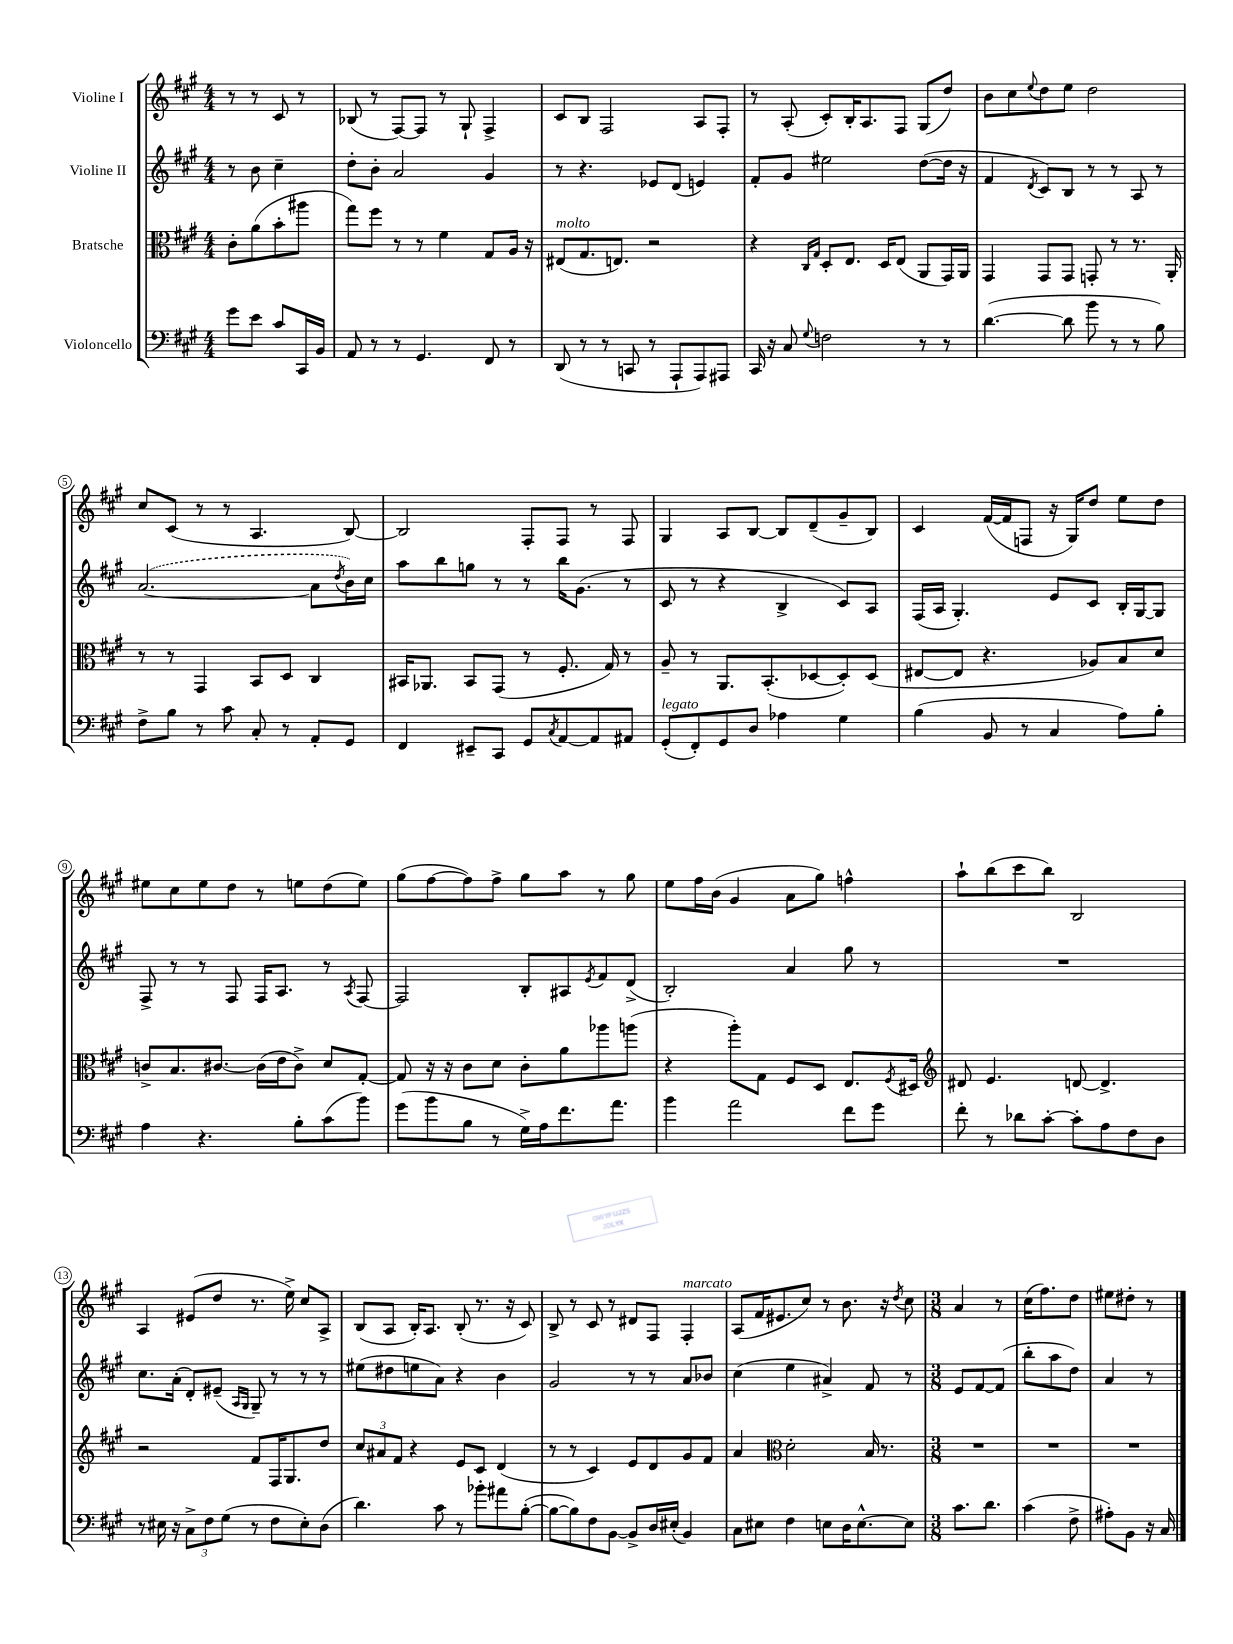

**kern	**kern	**kern	**kern
*part4	*part3	*part2	*part1
*staff4	*staff3	*staff2	*staff1
*I"Violoncello	*I"Bratsche	*I"Violine II	*I"Violine I
*clefF4	*clefC3	*clefG2	*clefG2
*k[f#c#g#]	*k[f#c#g#]	*k[f#c#g#]	*k[f#c#g#]
*M4/4	*M4/4	*M4/4	*M4/4
=	=	=	=
8g#\L	8c#'\L	8r	8r
8e\J	(8a\	8b\	8r
8c#/L	8b'\	4cc#~\	8c#/
16CC#/L	8aa#X\J	.	8r
16BB/JJ	.	.	.
=1	=1	=1	=1
8AA/	8gg#\L)	8dd'\L	(8B-X/
8r	8ff#\J	8b'\J	8r
8r	8r	2a/	[8F#/L)
4.GG#/	8r	.	8F#/J]
.	4f#\	.	8r
.	.	.	8G#`/
8FF#/	8G#/L	4g#/	4F#^/
8r	16A/Jk	.	.
.	16r	.	.
=2	=2	=2	=2
!	!LO:TX:a:i:t=molto	!	!
(8DD/	(8E#X/L	8r	8c#/L
8r	8.G#/	4.r	8B/J
8r	.	.	2F#/
.	8.En/J)	.	.
8CCn/	.	.	.
8r	2r	8e-X/L	.
8AAA`/L	.	(8d/J	.
8AAA/)	.	4en/)	8A/L
8AAA#X/J	.	.	8F#'/J
=3	=3	=3	=3
16CC#/	4r	8f#'/L	8r
16r	.	.	.
8C#/	.	8g#/J	(8A'/
.	16qqC#/LL	.	.
8qqG#/	16qqG#/JJ	.	.
2Fn\	8D'/L	2ee#X\	8c#'/L)
.	8.E/J	.	16B'/K
.	.	.	8.A/
.	16D/KL	.	.
.	(8E/J	.	8F#/J
8r	8AA/L	([8dd\L	(8G#/L
8r	16GG#/L)	16dd\Jk]	8dd/J)
.	16AA/JJ	16r	.
=4	=4	=4	=4
([4.d\	4GG#/	4f#/	8b\L
.	.	.	8cc#\
.	.	8qd/	8qqee/
.	8GG#/L	8c#/L)	8dd\
8d\]	8GG#/J	8B/J	8ee\J
8b\	8GGn'/	8r	2dd\
8r	8r	8r	.
8r	8.r	8A/	.
8B\)	.	8r	.
.	16AA'/	.	.
!!LO:LB:g=z
=5	=5	=5	=5
8F#^\L	8r	([2.a/	8cc#/L
8B\J	8r	.	(8c#/J
8r	4GG#/	.	8r
8c#\	.	.	8r
8C#'/	8BB/L	.	4.A/
8r	8D/J	.	.
8AA'/L	4C#/	8a\L]	.
.	.	8qdd/	.
8GG#/J	.	16b\L)	[8B/)
.	.	16cc#\JJ	.
=6	=6	=6	=6
4FF#/	16BB#X/KL	8aa\L	2B/]
.	8.AA-X/J	.	.
.	.	8bb\	.
8EE#X~/L	8BB#/L	8ggn\J	.
8CC#/J	(8GG#/J	8r	.
8GG#/L	8r	8r	8F#'/L
8qC#/	.	.	.
[8AA/	8.F#'/	16bb\KL	8F#/J
.	.	(8.g#\J	.
8AA/]	.	.	8r
.	16G#/)	.	.
8AA#X/J	8r	8r	8F#/
=7	=7	=7	=7
!LO:TX:a:i:t=legato	!	!	!
(8GG#'/L	8A~/	8c#/	4G#/
8FF#'/)	8r	8r	.
8GG#/	8.AA/L	4r	8A/L
8D/J	.	.	[8B/J
.	(8.BB'/	.	.
4A-X\	.	4B^/	8B/L]
.	[8D-X/	.	(8d~/
4G#\	8D-'/])	8c#/L)	8g#~/
.	(8D-/J	8A/J	8B/J)
=8	=8	=8	=8
(4B\	[8E#X/L	(16F#/LL	4c#/
.	.	16A/JJ	.
.	8E#/J]	4.G#'/)	.
8BB/	4.r	.	([16f#/LL
.	.	.	16f#/J]
8r	.	.	8Fn/J
4C#/	.	8e/L	16r
.	.	.	16G#/KL)
.	8A-X/L)	8c#/J	8dd/J
8A\L)	8B/	16B'/LL	8ee\L
.	.	[16G#/J	.
8B'\J	8d/J	8G#/J]	8dd\J
!!LO:LB:g=z
=9	=9	=9	=9
4A\	8cn^/L	8F#^/	8ee#X\L
.	8.B/	8r	8cc#\
4.r	.	8r	8ee#\
.	[8.c#X/J	.	.
.	.	8F#/	8dd\J
.	(16c#\LL]	16F#/KL	8r
.	16e\J	8.A/J	.
8B'\L	8c#^\J)	.	8een\L
(8c#\	8d/L	8r	(8dd\
.	.	8qA/	.
8b\J)	[8G#'/J	[8F#/	8ee\J)
=10	=10	=10	=10
(8g#\L	8G#/]	2F#/]	(8gg#\L
8b\	16r	.	[8ff#\
.	16r	.	.
8B\J	8c#\L	.	8ff#\])
8r	8d\J	.	8ff#^\J
16G#^\LL)	8c#'\L	8B'/L	8gg#\L
16A\J	.	.	.
8.f#\	8a\	8A#X/	8aa\J
.	.	8qe/	.
.	8aa-X\	8f#/	8r
8.a\J	.	.	.
.	(8aan\J	(8d^/J	8gg#\
=11	=11	=11	=11
4b\	4r	2B'/)	8ee\L
.	.	.	16ff#\L
.	.	.	(16b\JJ
2a\	8aa'\L)	.	4g#/
.	8G#\J	.	.
.	8F#/L	4a/	8a\L
.	8D/J	.	8gg#\J)
8f#\L	8.E/L	8gg#\	4ffn^^\
8g#\J	.	8r	.
.	8qF#/	.	.
.	16D#X/Jk	.	.
=12	=12	=12	=12
*	*clefG2	*	*
8f#'\	8d#X/	1r	8aa`\L
8r	4.e/	.	(8bb\
8d-X\L	.	.	8ccc#\
[8c#'\J	.	.	8bb\J)
8c#'\L]	[8dn/	.	2B/
8A\	4.d^/]	.	.
8F#\	.	.	.
8D\J	.	.	.
!!LO:LB:g=z
=13	=13	=13	=13
8r	2r	8.cc#\L	4A/
16E#X\	.	.	.
16r	.	(16a'\Jk	.
12C#^\L	.	8d'/L)	(8e#X/L
12F#\	.	.	.
.	.	(8e#X~/J	8dd/J
(12G#\J	.	.	.
.	.	16qqA/LL	.
.	.	16qqG#/JJ	.
8r	8f#/L	8G#~/)	8.r
8F#\L	16F#/K	8r	.
.	8.G#/	.	16ee^\)
8E#'\)	.	8r	8cc#/L
(8D\J	8dd/J	8r	8A^/J
=14	=14	=14	=14
4.d\)	12cc#/L	(8ee#X\L	(8B/L
.	12a#X/	.	.
.	.	8dd#X\	8A/J
.	12f#/J	.	.
.	4r	8een\	16B'/KL)
.	.	.	8.A/J
8c#\	.	8a\J)	.
8r	8e/L	4r	(8B'/
8b-X'\L	8c#/J	.	8.r
8a#X\	(4d/	4b\	.
.	.	.	16r
([8B'\J	.	.	8c#/)
=15	=15	=15	=15
8B\L_	8r	2g#/	8B^/
8B\])	8r	.	8r
8F#\	4c#/)	.	8c#/
[8BB\J	.	.	8r
8BB^/L]	8e/L	8r	8d#X/L
16D/L	8d/	8r	8F#/J
(16E#X'/JJ	.	.	.
!	!	!	!LO:TX:a:i:t=marcato
4BB/)	8g#/	8a/L	4F#'/
.	8f#/J	8b-X/J	.
=16	=16	=16	=16
8C#\L	4a/	(4cc#\	(8A/L
8E#X\J	.	.	16f#/K
.	.	.	8.e#X/
*	*clefC3	*	*
4F#\	2d'\	4ee\	.
.	.	.	8cc#/J)
8En\L	.	4a#X^/)	8r
16D\K	.	.	8.b\
[8.E^^\	.	.	.
.	16B/	8f#/	.
.	8.r	.	16r
.	.	.	8qdd/
8E\J]	.	8r	8cc#\
=17	=17	=17	=17
*M3/8	*M3/8	*M3/8	*M3/8
8.c#\L	4.r	8e/L	4a/
.	.	[8f#/	.
8.d\J	.	.	.
.	.	(8f#/J]	8r
=18	=18	=18	=18
(4c#\	4.r	8bb'\L	(16cc#\KL
.	.	.	8.ff#\)
.	.	8aa\	.
8F#^\	.	8dd\J)	8dd\J
=19	=19	=19	=19
8A#X'\L)	4.r	4a/	8ee#X\L
8BB\J	.	.	8dd#X'\J
16r	.	8r	8r
16C#/	.	.	.
==	==	==	==
*-	*-	*-	*-
